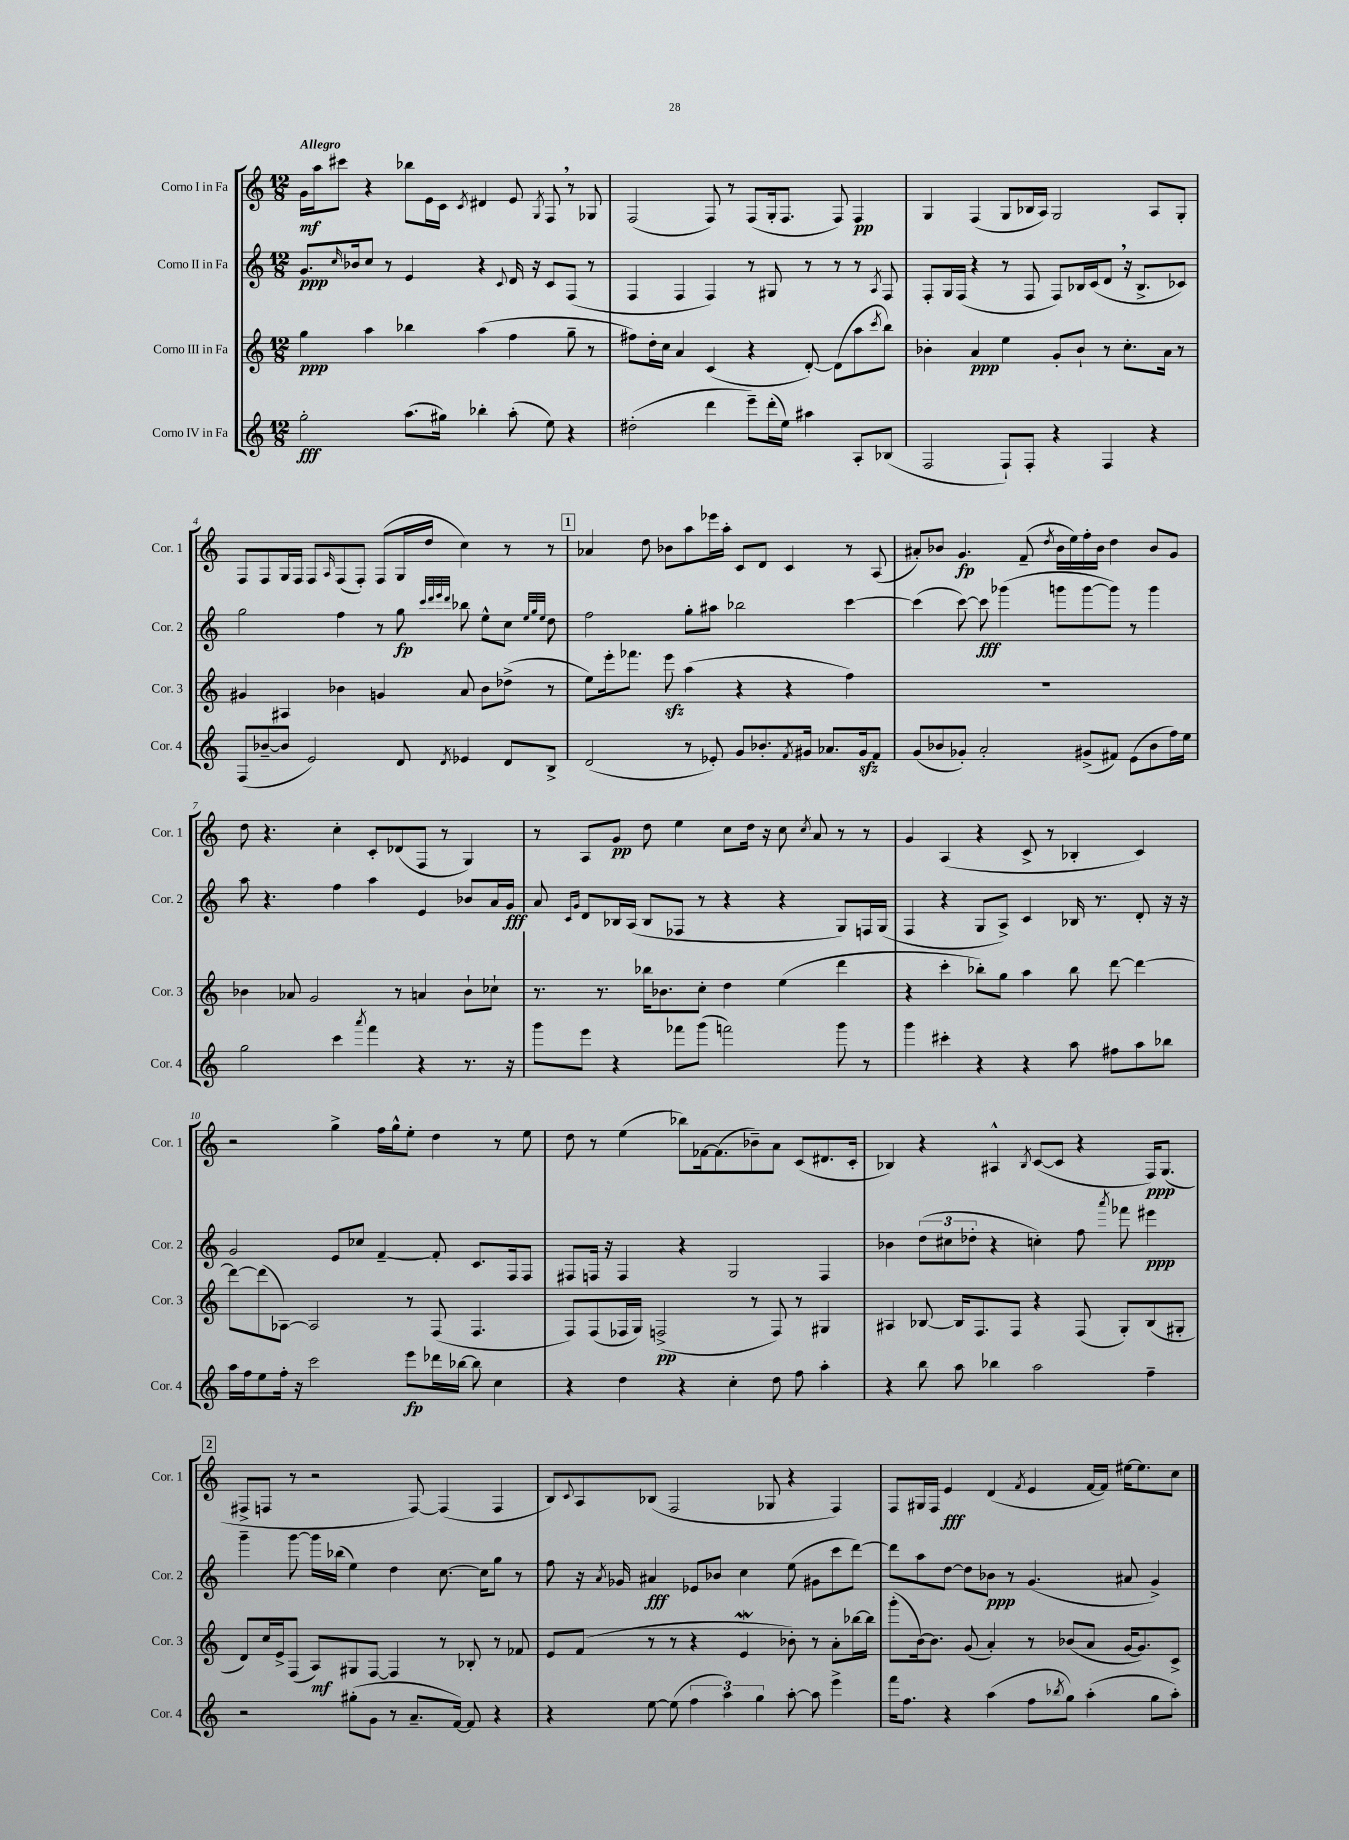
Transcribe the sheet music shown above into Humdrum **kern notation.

**kern	**kern	**kern	**kern
*staff4	*staff3	*staff2	*staff1
*clefG2	*clefG2	*clefG2	*clefG2
*k[]	*k[]	*k[]	*k[]
*M12/8	*M12/8	*M12/8	*M12/8
2gg'	4gg	8.g	16g
.	.	.	16aa
.	.	.	8ccc#
.	.	16qqcc	.
.	.	16b-	.
.	4aa	8cc	4r
.	.	8r	.
(8.aa	4bb-	4e	8bb-
.	.	.	16e
16gg#)	.	.	16c
.	.	.	8qc
4bb-'	(4aa	4r	4d#
.	.	8qqc	.
(8aa'	4ff	16d	8e
.	.	16r	.
.	.	.	8qG
8ee)	.	8c	8F
4r	8gg~	(8F	8r
.	8r	8r	8G-
=	=	=	=
(2dd#'	8ff#)	4F	(2F
.	16dd'	.	.
.	16cc	.	.
.	4a	4F	.
4ddd	(4c	4F)	8F)
.	.	.	8r
8eee~)	4r	8r	(8F
(16ddd'	.	8G#	16G'
16ee)	.	.	8.F
4aa#	[8d')	8r	.
.	(8d]	8r	8F)
8A'	8aa	8r	4F
.	8qccc	8qA	.
(8B-	8bb)	8F	.
=	=	=	=
2F	4b-'	8F'	4G
.	.	16G	.
.	.	(16F	.
.	4a	4r	(4F
8F`)	4ee	8r	8G
8F'	.	8F	16B-
.	.	.	16A)
4r	8g'	8F)	2G
.	8b-`	16B-	.
.	.	(16c	.
4F	8r	8d	.
.	8.cc'	16r	.
.	.	8.B-^	.
4r	.	.	8A
.	16a	.	.
.	8r	8c-)	8G'
=	=	=	=
(8F	4g#	2gg	8F
[8b-~	.	.	8F
8b-]	4A#	.	16G
.	.	.	16F
2e)	.	.	8F
.	.	.	16qqA
.	4b-	4ff	(8F
.	.	.	8F')
.	4g	8r	(8F
8d	.	8gg	16G
.	.	.	16dd
.	.	32qqccc	.
.	.	32qqddd	.
.	.	32qqeee	.
8qd	.	32qqddd	.
4e-	8a	8bb-	4cc)
.	8b-	8ee^^	.
8d	(8dd-^	8cc	8r
.	.	32qqee	.
.	.	32qqgg	.
.	.	32qqee	.
8B^	8r	8dd	8r
=	=	=	=
(2d	8ee)	2ff	4a-
.	16eee'	.	.
.	8.fff-	.	.
.	.	.	8dd
.	8eee	.	8b-
8r	(4aa	8gg'	8aa
8e-')	.	8aa#	16eee-
.	.	.	16aa'
8g	4r	2bb-	8c
8.b-'	.	.	8d
.	4r	.	4c
8qf	.	.	.
16g#	.	.	.
8.a-	.	.	.
.	4ff)	[4ccc	8r
16g#	.	.	.
8f	.	.	(8A
=	=	=	=
(8g	1.r	(4ccc]	8a#')
8b-	.	.	8b-
8g-')	.	[8ccc)	4.g
2a'	.	8ccc]	.
.	.	(4ggg-	.
.	.	.	(8f~
.	.	.	8qdd
.	.	8ggg	16b-
.	.	.	16ee)
(8g#^	.	[8ggg	16ff'
.	.	.	16b-
8f#)	.	8ggg])	4dd
(8e	.	8r	.
8b-	.	4ggg	8b-
16ff)	.	.	8g
16ee	.	.	.
=	=	=	=
2gg	4b-	8aa	8dd
.	.	4.r	4.r
.	8a-	.	.
.	2g	.	.
4ccc	.	4ff	4cc'
8qaaa	.	.	.
4fff	.	4aa	8c'
.	8r	.	(8d-
4r	4a	4e	8F
.	.	.	8r
8.r	8b-`	8b-	4G)
.	8cc-`	16a	.
16r	.	16g	.
=	=	=	=
8ggg	8.r	8a	8r
.	.	16qqc	.
.	.	16qqg	.
8eee	.	8d	8A
.	8.r	.	.
4r	.	16B-	8g
.	.	(16A	.
.	16bb-	8B-	8dd
.	8.b-	.	.
8fff-	.	8F-	4ee
(8ggg	8cc'	8r	.
2fff)	4dd	4r	8cc
.	.	.	16dd
.	.	.	16r
.	(4ee	4r	8cc
.	.	.	8qcc
.	.	.	8a
8ggg	4ddd	8G)	8r
8r	.	16F	8r
.	.	(16G	.
=	=	=	=
4ggg	4r	4F	4g
4ccc#'	4ccc'	4r	(4A
4r	8bb-')	8G	4r
.	8gg	8A^)	.
4r	4aa	4c	8c^
.	.	.	8r
8aa	8bb-	16B-	4B-'
.	.	8.r	.
8ff#	[8ddd	.	.
8aa	4ddd_	8d'	4c)
8bb-	.	16r	.
.	.	16r	.
=	=	=	=
16aa	8ddd_	2g	2r
16ff	.	.	.
8ee	(8ddd]	.	.
16ff'	[8A-)	.	.
16r	.	.	.
2ccc	2A-]	.	.
.	.	8e	4gg^
.	.	8cc-	.
.	.	[4f~	16ff
.	.	.	16gg^^
8eee	8r	.	8ee'
16ddd-	(8F	8f']	4dd
[16bb-	.	.	.
8bb-]	4.F	8.c	.
4cc	.	.	8r
.	.	16F	.
.	.	8F	8ee
=	=	=	=
4r	8F)	8F#	8dd
.	(8F	16F	8r
.	.	16r	.
4dd	16F-	4F	(4ee
.	16G)	.	.
.	(2F^	.	.
4r	.	4r	8bb-)
.	.	.	[16f-
.	.	.	(8.f-]
4cc'	.	2G	.
.	8r	.	8b-~)
8dd	8F)	.	8a
8ff	8r	.	(8c
4aa'	4G#	4F	8.d#
.	.	.	16c'
=	=	=	=
4r	4A#	4b-	4B-)
8bb	[8B-	(12dd	4r
.	.	12cc#	.
8aa	16B-]	.	.
.	.	12dd-'	.
.	8.F	.	.
4bb-	.	4r	4A#^^
.	8F	.	.
.	.	.	8qB-
2aa	4r	4cc')	([8c
.	.	.	8c]
.	(8F	8ff	4r
.	.	8qaaa	.
.	8G')	8fff-	.
4ff~	(8B-	4eee#	16F)
.	.	.	(8.G
.	8G#'	.	.
=	=	=	=
2r	8d)	4ggg~	8F#^
.	16cc	.	8F
.	16e^	.	.
.	(8F	[8ggg	8r
.	8A)	16ggg]	2r
.	.	(16bb-	.
(8gg#'	8G#	4ee)	.
8g	[8F	.	.
8r	4F]	4dd	.
8.a~	.	.	[8F)
.	8r	[8.cc	(4F]
[16f)	.	.	.
8f]	8B-'	.	.
.	.	16cc]	.
4r	8r	8gg	4F
.	8f-	8r	.
=	=	=	=
4r	8e	8ff	8B)
.	.	.	8qqc
.	(8f	16r	8A
.	.	8qa	.
.	.	16g-	.
[8ee	8r	4a#	(8B-
(8ee]	8r	.	2F
6ff	4r	8e-	.
.	.	8b-	.
6aa)	.	.	.
.	4e	4cc	.
6gg	.	.	.
.	.	.	8G-
[8aa'	8b-')	(8ee	4r
8aa]	8r	8g#	.
4eee^	8a'	8ccc	4F)
.	[16bb-	[8ddd)	.
.	16bb-]	.	.
=	=	=	=
16fff	(8ggg'	8ddd]	8F
8.ff	.	.	.
.	[16b)	8aa	16G#
.	8.b]	.	16F
4r	.	[8dd	4e
.	(8g	8dd]	.
(4aa	4a')	8b-	(4d
.	.	8r	.
.	.	.	8qf
8ff	8r	(4.g	4e
8qbb-	.	.	.
8gg)	(8b-	.	.
(4aa'	8a	.	[16f
.	.	.	16f])
.	[16g	8a#	[16ee#
.	8.g])	.	8.ee#]
8gg	.	4g^)	.
8aa')	8c^	.	8cc
==	==	==	==
*-	*-	*-	*-
